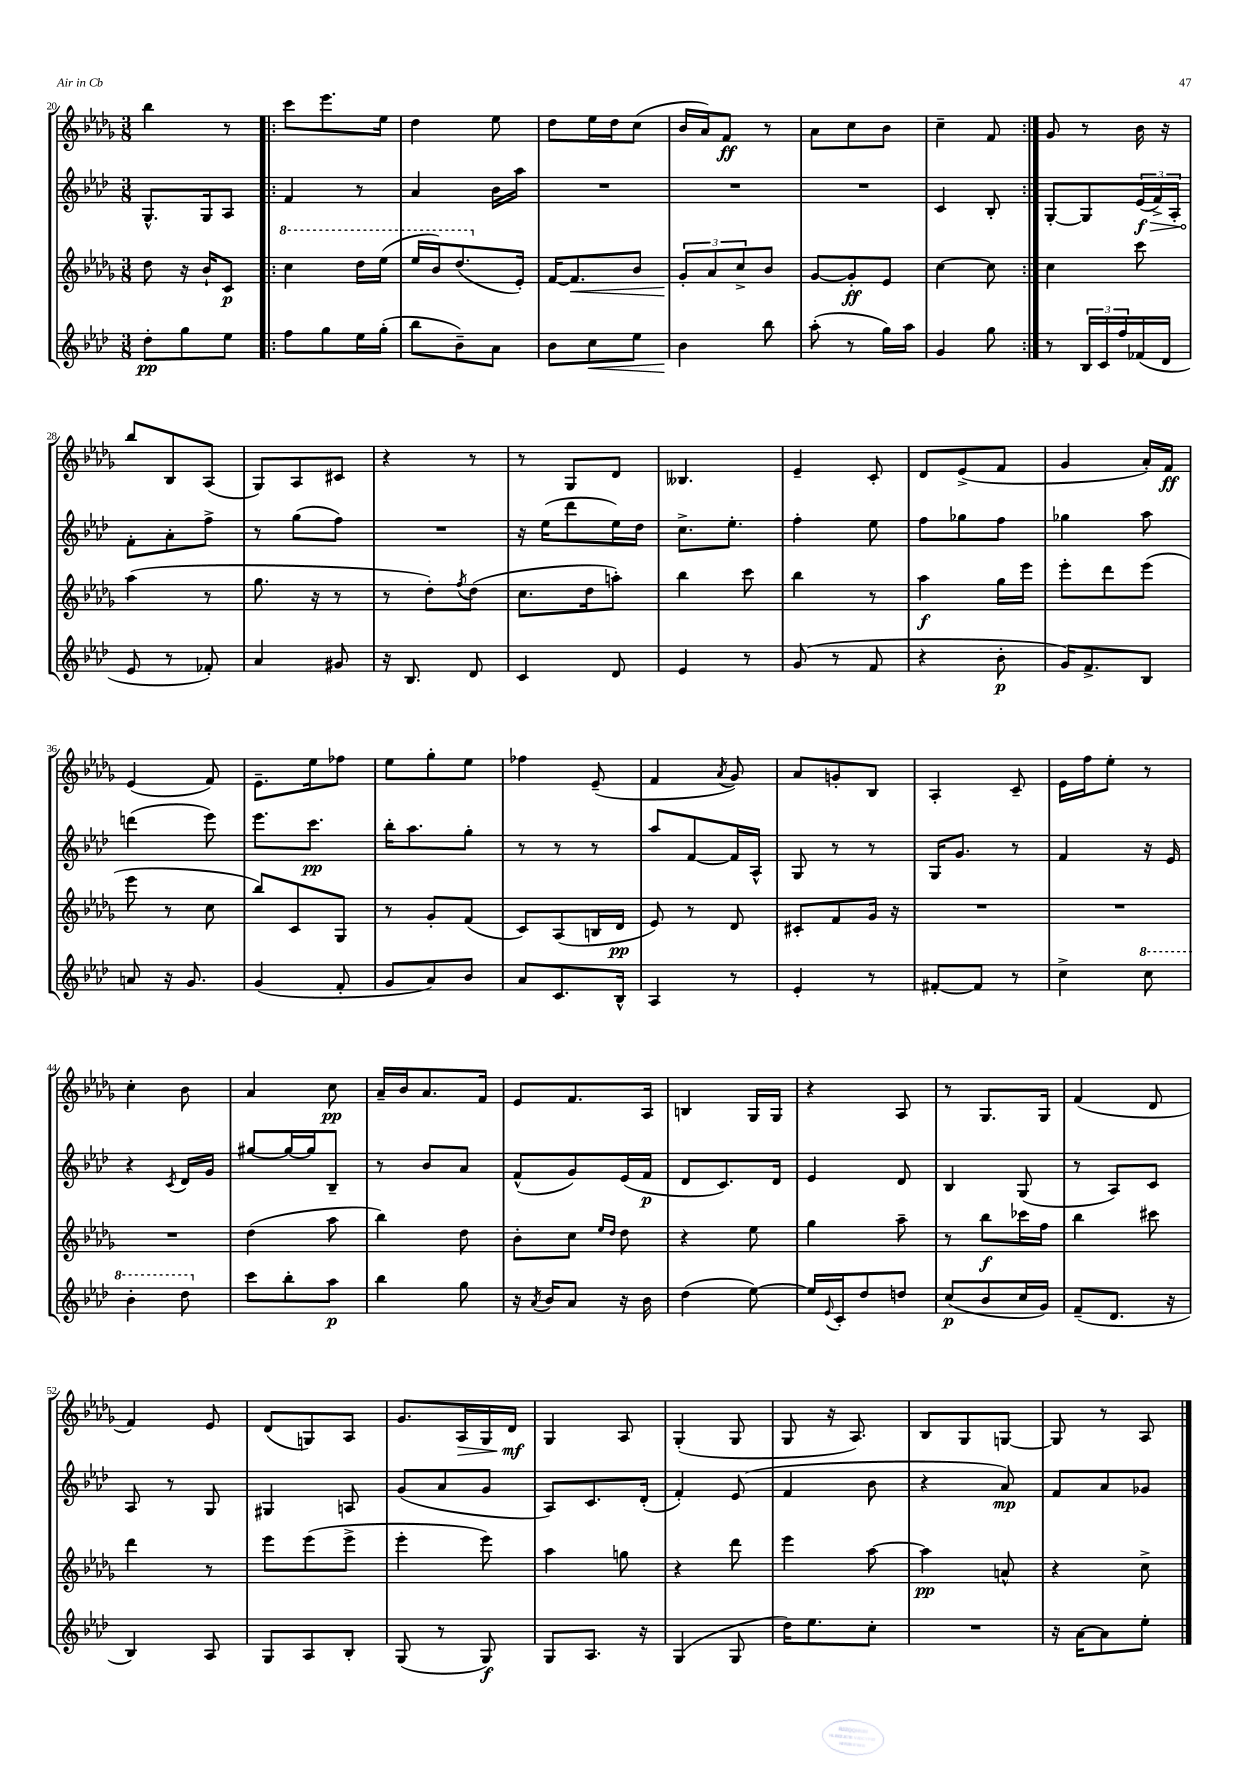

**kern	**dynam	**kern	**dynam	**kern	**dynam	**kern	**dynam
*part4	*part4	*part3	*part3	*part2	*part2	*part1	*part1
*staff4	*staff4	*staff3	*staff3	*staff2	*staff2	*staff1	*staff1
*clefG2	*	*clefG2	*	*clefG2	*	*clefG2	*
*k[b-e-a-d-]	*	*k[b-e-a-d-g-]	*	*k[b-e-a-d-]	*	*k[b-e-a-d-g-]	*
*M3/8	*	*M3/8	*	*M3/8	*	*M3/8	*
=20	=20	=20	=20	=20	=20	=20	=20
8dd-'\L	pp	8dd-\	.	8.G^^/L	.	4bb-\	.
8gg\	.	16r	.	.	.	.	.
.	.	16b-`/KL	.	16G/k	.	.	.
8ee-\J	.	8c/J	p	8A-/J	.	8r	.
=21!|:	=21!|:	=21!|:	=21!|:	=21!|:	=21!|:	=21!|:	=21!|:
*	*	*8va	*	*	*	*	*
8ff\L	.	4ccc\	.	4f/	.	8ccc\L	.
8gg\	.	.	.	.	.	8.eee-\	.
16ee-\L	.	16ddd-\LL	.	8r	.	.	.
(16gg'\JJ	.	(16eee-\JJ	.	.	.	16ee-\Jk	.
=22	=22	=22	=22	=22	=22	=22	=22
8bb-\L	.	16eee-/LL	.	4a-/	.	4dd-\	.
.	.	16bb-/J)	.	.	.	.	.
8b-~\)	.	(8.ddd-/	.	.	.	.	.
8a-\J	.	.	.	16b-\LL	.	8ee-\	.
*	*	*X8va	*	*	*	*	*
.	.	16e-'/Jk)	.	16aa-\JJ	.	.	.
=23	=23	=23	=23	=23	=23	=23	=23
8b-\L	.	[16f/KL	.	4.r	.	8dd-\L	.
!	!	!	!LO:HP:b	!	!	!	!
.	.	8.f/]	<	.	.	.	.
!	!LO:HP:b	!	!	!	!	!	!
8cc\	<	.	.	.	.	16ee-\L	.
.	.	.	.	.	.	16dd-\J	.
8ee-\J	.	8b-/J	.	.	.	(8cc\J	.
=24	=24	=24	=24	=24	=24	=24	=24
4b-\	.	12g-'/L	.	4.r	.	16b-/LL	.
.	.	.	.	.	.	16a-/J)	.
.	.	12a-/	[	.	.	.	.
.	.	.	.	.	.	8f/J	ff
.	.	12cc^/	.	.	.	.	.
8bb-\	[	8b-/J	.	.	.	8r	.
=25	=25	=25	=25	=25	=25	=25	=25
(8aa-'\	.	[8g-/L	.	4.r	.	8a-\L	.
8r	.	8g-'/]	ff	.	.	8cc\	.
16gg\LL)	.	8e-/J	.	.	.	8b-\J	.
16aa-\JJ	.	.	.	.	.	.	.
=26	=26	=26	=26	=26	=26	=26	=26
4g/	.	[4cc\	.	4c/	.	4cc~\	.
8gg\	.	8cc\]	.	8B-'/	.	8f/	.
=27:|!	=27:|!	=27:|!	=27:|!	=27:|!	=27:|!	=27:|!	=27:|!
8r	.	4cc\	.	[8G'/L	.	8g-/	.
24B-/LL	.	.	.	8G/]	.	8r	.
24c/	.	.	.	.	.	.	.
24ff/	.	.	.	.	.	.	.
!	!	!	!	!	!LO:HP:b	!	!
(16f-X/	.	8ccc\	.	(24e-/L	> f	16b-\	.
.	.	.	.	24f^/)	.	.	.
16d-/JJ	.	.	.	.	.	16r	.
.	.	.	.	24A-'/JJ	.	.	.
!!LO:LB:g=z
=28	=28	=28	=28	=28	=28	=28	=28
8e-/	.	(4aa-\	.	8f'\L	.	8bb-/L	.
8r	.	.	.	8a-'\	]	8B-/	.
8f-X'/)	.	8r	.	8ff^\J	.	(8A-/J	.
=29	=29	=29	=29	=29	=29	=29	=29
4a-/	.	8.gg-\	.	8r	.	8G-/L)	.
.	.	.	.	(8gg\L	.	8A-/	.
.	.	16r	.	.	.	.	.
8g#X/	.	8r	.	8ff\J)	.	8c#X/J	.
=30	=30	=30	=30	=30	=30	=30	=30
16r	.	8r	.	4.r	.	4r	.
8.B-/	.	.	.	.	.	.	.
.	.	8dd-'\L)	.	.	.	.	.
.	.	8qff/	.	.	.	.	.
8d-/	.	(8dd-\J	.	.	.	8r	.
=31	=31	=31	=31	=31	=31	=31	=31
4c/	.	8.cc\L	.	16r	.	8r	.
.	.	.	.	(16ee-\KL	.	.	.
.	.	.	.	8ddd-\	.	8G-/L	.
.	.	16dd-\k	.	.	.	.	.
8d-/	.	8aan'\J)	.	16ee-\L)	.	8d-/J	.
.	.	.	.	16dd-\JJ	.	.	.
=32	=32	=32	=32	=32	=32	=32	=32
4e-/	.	4bb-\	.	8.cc^\L	.	4.B--X/	.
.	.	.	.	8.ee-'\J	.	.	.
8r	.	8ccc\	.	.	.	.	.
=33	=33	=33	=33	=33	=33	=33	=33
(8g/	.	4bb-\	.	4ff'\	.	4e-~/	.
8r	.	.	.	.	.	.	.
8f/	.	8r	.	8ee-\	.	8c'/	.
=34	=34	=34	=34	=34	=34	=34	=34
4r	.	4aa-\	f	8ff\L	.	8d-/L	.
.	.	.	.	8gg-X\	.	(8e-^/	.
8b-'\	p	16gg-\LL	.	8ff\J	.	8f/J	.
.	.	16eee-\JJ	.	.	.	.	.
=35	=35	=35	=35	=35	=35	=35	=35
16g/KL)	.	8eee-'\L	.	4gg-X\	.	4g-/	.
8.f^/	.	.	.	.	.	.	.
.	.	8ddd-\	.	.	.	.	.
8B-/J	.	(8eee-\J	.	8aa-\	.	16a-'/LL)	.
.	.	.	.	.	.	16f/JJ	ff
!!LO:LB:g=z
=36	=36	=36	=36	=36	=36	=36	=36
8an/	.	8eee-\	.	(4dddn\	.	(4e-/	.
16r	.	8r	.	.	.	.	.
8.g/	.	.	.	.	.	.	.
.	.	8cc\	.	8eee-\)	.	8f/)	.
=37	=37	=37	=37	=37	=37	=37	=37
(4g/	.	8bb-/L)	.	8.eee-\L	.	8.e-~\L	.
.	.	8c/	.	.	.	.	.
.	.	.	.	8.ccc\J	pp	16ee-\k	.
8f'/	.	8G-/J	.	.	.	8ff-X\J	.
=38	=38	=38	=38	=38	=38	=38	=38
8g/L	.	8r	.	16bb-'\KL	.	8ee-\L	.
.	.	.	.	8.aa-\	.	.	.
8a-/)	.	8g-'/L	.	.	.	8gg-'\	.
8b-/J	.	(8f/J	.	8gg'\J	.	8ee-\J	.
=39	=39	=39	=39	=39	=39	=39	=39
8a-/L	.	8c/L)	.	8r	.	4ff-X\	.
8.c/	.	(8A-/	.	8r	.	.	.
.	.	16Bn/L	.	8r	.	(8e-~/	.
16B-^^/Jk	.	16d-/JJ	pp	.	.	.	.
=40	=40	=40	=40	=40	=40	=40	=40
4A-/	.	8e-/)	.	8aa-/L	.	4f/	.
.	.	8r	.	[8f/	.	.	.
.	.	.	.	.	.	8qa-/	.
8r	.	8d-/	.	16f/L]	.	8g-/)	.
.	.	.	.	16A-^^/JJ	.	.	.
=41	=41	=41	=41	=41	=41	=41	=41
4e-'/	.	8c#X'/L	.	8G/	.	8a-/L	.
.	.	8f/	.	8r	.	8gn'/	.
8r	.	16g-/Jk	.	8r	.	8B-/J	.
.	.	16r	.	.	.	.	.
=42	=42	=42	=42	=42	=42	=42	=42
[8f#X'/L	.	4.r	.	16G/KL	.	4A-'/	.
.	.	.	.	8.g/J	.	.	.
8f#/J]	.	.	.	.	.	.	.
8r	.	.	.	8r	.	8c~/	.
=43	=43	=43	=43	=43	=43	=43	=43
4cc^\	.	4.r	.	4f/	.	16e-\LL	.
.	.	.	.	.	.	16ff\J	.
.	.	.	.	.	.	8ee-'\J	.
*8va	*	*	*	*	*	*	*
8ccc\	.	.	.	16r	.	8r	.
.	.	.	.	16e-/	.	.	.
!!LO:LB:g=z
=44	=44	=44	=44	=44	=44	=44	=44
4bb-'\	.	4.r	.	4r	.	4cc'\	.
.	.	.	.	8qc/	.	.	.
8ddd-\	.	.	.	16d-/LL	.	8b-\	.
.	.	.	.	16g/JJ	.	.	.
=45	=45	=45	=45	=45	=45	=45	=45
*X8va	*	*	*	*	*	*	*
8ccc\L	.	(4dd-\	.	[8gg#X/L	.	4a-/	.
8bb-'\	.	.	.	16gg#/L_	.	.	.
.	.	.	.	16gg#/J]	.	.	.
8aa-\J	p	8aa-\	.	8B-~/J	.	8cc\	pp
=46	=46	=46	=46	=46	=46	=46	=46
4bb-\	.	4bb-\)	.	8r	.	16a-~/LL	.
.	.	.	.	.	.	16b-/J	.
.	.	.	.	8b-/L	.	8.a-/	.
8gg\	.	8dd-\	.	8a-/J	.	.	.
.	.	.	.	.	.	16f/Jk	.
=47	=47	=47	=47	=47	=47	=47	=47
16r	.	8b-'\L	.	(8f^^/L	.	8e-/L	.
8qa-/	.	.	.	.	.	.	.
16b-/KL	.	.	.	.	.	.	.
8a-/J	.	8cc\J	.	8g/)	.	8.f/	.
.	.	16qqee-/LL	.	.	.	.	.
.	.	16qqdd-/JJ	.	.	.	.	.
16r	.	8dd-\	.	(16e-/L	.	.	.
16b-\	.	.	.	16f/JJ	p	16A-/Jk	.
=48	=48	=48	=48	=48	=48	=48	=48
(4dd-\	.	4r	.	8d-/L	.	4Bn/	.
.	.	.	.	8.c/)	.	.	.
[8ee-\)	.	8ee-\	.	.	.	16G-/LL	.
.	.	.	.	16d-/Jk	.	16G-/JJ	.
=49	=49	=49	=49	=49	=49	=49	=49
16ee-/LL]	.	4gg-\	.	4e-/	.	4r	.
8qqe-/	.	.	.	.	.	.	.
16c'/J	.	.	.	.	.	.	.
8dd-/	.	.	.	.	.	.	.
8ddn/J	.	8aa-~\	.	8d-/	.	8A-/	.
=50	=50	=50	=50	=50	=50	=50	=50
(8cc/L	p	8r	.	4B-/	.	8r	.
8b-/	.	8bb-\L	f	.	.	8.G-/L	.
16cc/L	.	16ccc-X\L	.	(8G/	.	.	.
16g/JJ)	.	16ff\JJ	.	.	.	16G-/Jk	.
=51	=51	=51	=51	=51	=51	=51	=51
(8f~/L	.	4bb-\	.	8r	.	(4f/	.
8.d-/J	.	.	.	8A-/L)	.	.	.
.	.	8ccc#X\	.	8c/J	.	8d-/	.
16r	.	.	.	.	.	.	.
!!LO:LB:g=z
=52	=52	=52	=52	=52	=52	=52	=52
4B-/)	.	4ddd-\	.	8A-/	.	4f/)	.
.	.	.	.	8r	.	.	.
8A-/	.	8r	.	8G/	.	8e-/	.
=53	=53	=53	=53	=53	=53	=53	=53
8G/L	.	8eee-\L	.	4G#X/	.	(8d-/L	.
8A-/	.	(8eee-\	.	.	.	8Gn/)	.
8B-'/J	.	8eee-^\J	.	8An/	.	8A-/J	.
=54	=54	=54	=54	=54	=54	=54	=54
(8G/	.	4eee-'\	.	(8g/L	.	8.g-/L	.
8r	.	.	.	8a-/	.	.	.
!	!	!	!	!	!	!	!LO:HP:b
.	.	.	.	.	.	16A-/L	>
8G/)	f	8eee-\)	.	8g/J	.	16G-/	.
.	.	.	.	.	.	16d-/JJ	mf
.	.	.	.	.	.	.	]
=55	=55	=55	=55	=55	=55	=55	=55
8G/L	.	4aa-\	.	8A-/L)	.	4G-/	.
8.A-/J	.	.	.	8.c/	.	.	.
.	.	8ggn\	.	.	.	8A-/	.
16r	.	.	.	(16d-'/Jk	.	.	.
=56	=56	=56	=56	=56	=56	=56	=56
(4G/	.	4r	.	4f'/)	.	(4G-'/	.
8G/	.	8ddd-\	.	(8e-/	.	8G-/	.
=57	=57	=57	=57	=57	=57	=57	=57
16dd-\KL)	.	4eee-\	.	4f/	.	8G-/	.
8.ee-\	.	.	.	.	.	.	.
.	.	.	.	.	.	16r	.
.	.	.	.	.	.	8.A-/)	.
8cc'\J	.	[8aa-\	.	8b-\	.	.	.
=58	=58	=58	=58	=58	=58	=58	=58
4.r	.	4aa-\]	pp	4r	.	8B-/L	.
.	.	.	.	.	.	8G-/	.
.	.	8an^^/	.	8a-/)	mp	[8Gn/J	.
=59	=59	=59	=59	=59	=59	=59	=59
16r	.	4r	.	8f/L	.	8G/]	.
[16a-\KL	.	.	.	.	.	.	.
8a-\]	.	.	.	8a-/	.	8r	.
8ee-'\J	.	8cc^\	.	8g-X/J	.	8A-/	.
==	==	==	==	==	==	==	==
*-	*-	*-	*-	*-	*-	*-	*-
